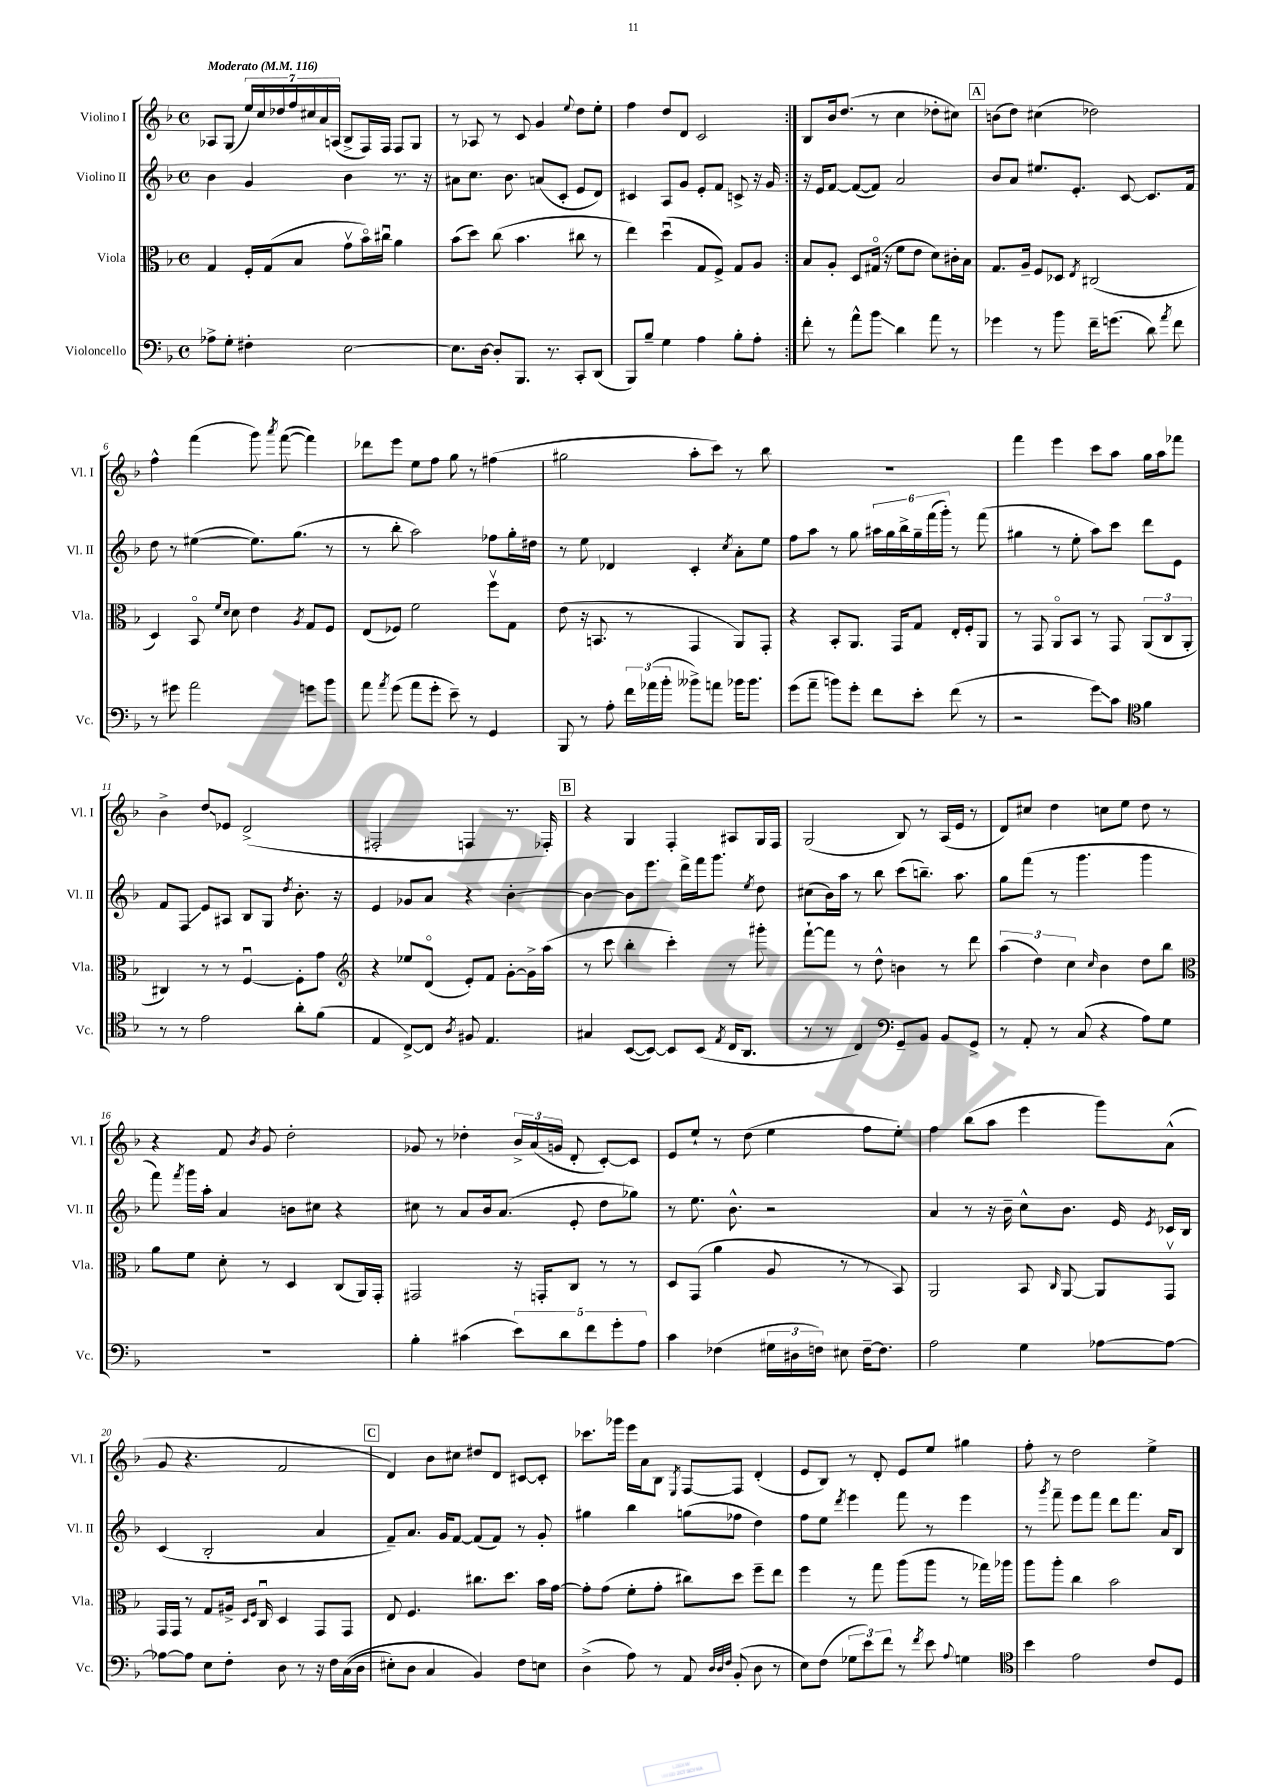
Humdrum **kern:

**kern	**kern	**kern	**kern
*staff4	*staff3	*staff2	*staff1
*clefF4	*clefC3	*clefG2	*clefG2
*k[b-]	*k[b-]	*k[b-]	*k[b-]
*M4/4	*M4/4	*M4/4	*M4/4
*met(c)	*met(c)	*met(c)	*met(c)
*MM116	*MM116	*MM116	*MM116
8A-^	4G	4b-	8A-
8G'	.	.	(8G
4F#'	16F'	4g	28ee)
.	.	.	28cc
.	(16G	.	.
.	.	.	28dd-
.	.	.	28ff
.	8B-	.	.
.	.	.	28cc#
.	.	.	28a
.	.	.	(28A
[2E	8gv	4b-	8B-^
.	16b-o)	.	16F)
.	16cc#u	.	16F
.	4a	8.r	8F
.	.	.	8G
.	.	16r	.
=	=	=	=
8.E]	(8b-	8a#	8r
.	8dd)	8.cc	8A-
[16D	.	.	.
8D']	(8cc	.	8r
.	.	8.b-	.
8.BBB-	4.b-	.	8c
.	.	(8a	4g
8.r	.	.	.
.	.	8c'	.
.	.	.	8qqee
8CC'	8cc#	8e	8dd
(8DD	8r	8d)	8ee'
=	=	=	=
8BBB-)	4ee)	4c#	4ff
8B-~	.	.	.
4G	(4ddu	8A	8dd
.	.	8g	8d
4A	8G	8e'	2c
.	8F^)	8f	.
8B-'	8G	8c^	.
8A'	8A	16r	.
.	.	16g	.
=:|!	=:|!	=:|!	=:|!
8f'	8B-	16r	8B-
.	.	16e	.
8r	8A'	[8f	16b-
.	.	.	(8.dd
8a^^	8D	(8f_	.
8b-	(16G#o	8f])	8r
.	16r	.	.
4d	8f	2a	4cc
.	8e	.	.
8a	8d)	.	8dd-'
8r	16c#'	.	8cc#)
.	16B-	.	.
=	=	=	=
4g-	8.G	8b-	(8b
.	.	8a	8dd)
.	16A~	.	.
8r	8F	8.ee#	(4cc#
8b-	8D-	.	.
.	.	8.e'	.
.	8qE	.	.
16f~	(2C#	.	2dd-)
(8.g	.	.	.
.	.	[8c	.
8d)	.	8.c]	.
8qa	.	.	.
8f	.	.	.
.	.	16f	.
=	=	=	=
8r	4D)	8dd	4ff^^
8g#	.	8r	.
2a	8BB-o	([4ee#	(4fff
.	16qqf	.	.
.	16qqd	.	.
.	8d	.	.
.	4e	8.ee#])	8ggg)
.	.	.	8qaaa
.	.	.	([8fff
.	.	(8.gg	.
.	8qA	.	.
8g	8G	.	4fff])
8b-	8F	8r	.
=	=	=	=
8a	(8E	8r	8ddd-
8qa	.	.	.
(8g	8F-)	8bb-'	8eee
8a	2f	2aa)	8ee
8g'	.	.	8ff
8e~)	.	.	8gg
8r	.	.	8r
4GG	8ffv	8ff-	(4ff#
.	8G	16gg'	.
.	.	16dd#	.
=	=	=	=
8BBB-	(8e	8r	2gg#
8r	16r	8ee	.
.	8.BB	.	.
8A'	.	4d-	.
24f	8r	.	.
(24a-	.	.	.
24b-'	.	.	.
8b--^)	4GG	4c'	8aa'
8a	.	.	8ccc)
.	.	8qcc	.
16b-	8AA)	8a'	8r
8.b-	.	.	.
.	8GG'	8ee	8bb-
=	=	=	=
(8g	4r	8ff	1r
8a~	.	8aa	.
8b)	8BB-'	8r	.
8g'	8.AA	8gg	.
8f	.	24aa#	.
.	.	24gg	.
.	16GG	.	.
.	.	24bb-^	.
8e'	8G	24gg~	.
.	.	(24fff	.
.	.	24ggg')	.
(8f	16E'	8r	.
.	16F'	.	.
8r	8AA	(8fff	.
=	=	=	=
2r	8r	4gg#	4fff
.	8GG	.	.
.	8AAo	8r	4eee
.	8BB-	8ee'	.
8g)	8r	8aa)	8ccc
8c	8GG	8ccc	8aa
*clefC4	*	*	*
4f	(12AA	8ddd	16gg
.	.	.	16aa
.	12C	.	.
.	.	8e	8fff-
.	12AA'	.	.
=	=	=	=
8r	4C#)	8f	4b-^
8r	.	8F	.
2e	8r	8e	8dd
.	8r	8A#	8e-
.	[4Fu	8B-	(2d^
.	.	8G	.
.	.	8qdd	.
8a'	8F']	8.b-'	.
(8f	8g	.	.
.	.	16r	.
=	=	=	=
*	*clefG2	*	*
4E	4r	4e	2F#'
[8C^)	8ee-	8g-	.
8C]	(8do	8a	.
8qA	.	.	.
8F#	8e')	4r	4F
4.E	8f	.	.
.	[8g'	[4b-'	8.r
.	16g^]	.	.
.	(16aa	.	16F-')
=	=	=	=
4G#	8r	4b-_	4r
.	8ccc	.	.
([8BB-	4bb-'	8b-]	4G
8BB-_)	.	8.eee	.
8BB-]	4ccc')	.	4F'
.	.	16ddd^	.
(8BB-	.	16fff	.
.	.	8.ggg	.
8qE	.	.	.
16C	8r	.	8A#
8.AA	.	.	.
.	.	8qee	.
.	8ggg#'	8dd	16G
.	.	.	16F
=	=	=	=
8r	[8fff`	(8cc#	(2G
8r	8fff]	16b-)	.
.	.	16aa	.
4C)	8r	8r	.
.	8dd^^	8bb-	.
*clefF4	*	*	*
8GG~	4b	(8ccc	8B-)
8BB-	.	8.bb~)	8r
8BB-	8r	.	(16A
.	.	8.aa	16e
8GG^	8ddd	.	8r
=	=	=	=
8r	(6aa	8gg	8d)
8AA'	.	(8fff	8cc#
.	6dd)	.	.
8r	.	8r	4dd
.	6cc	.	.
(8C	.	4.ggg	.
.	16qqcc	.	.
4r	4b-	.	8cc
.	.	.	8ee
8A)	8dd	4ggg	8dd
8G	8bb-	.	8r
=	=	=	=
*	*clefC3	*	*
1r	8a	8fff)	4r
.	.	8qfff	.
.	8f	16ggg	.
.	.	16aa'	.
.	8d'	4a	8f
.	.	.	8qb-
.	8r	.	8g
.	4D	8b	2dd'
.	.	8cc#	.
.	(8C	4r	.
.	16AA)	.	.
.	16GG'	.	.
=	=	=	=
4B-'	2GG#	8cc#	8g-
.	.	8r	8r
(4c#	.	8a	4dd-'
.	.	16b-	.
.	.	(8.a	.
10e)	16r	.	24b-^
.	.	.	(24a
.	16GG'	.	.
.	.	.	24g
10d	.	.	.
.	8C	8e'	8d'
10f	.	.	.
.	8r	8dd	[8c')
10g'	.	.	.
.	8r	8gg-)	8c]
10A	.	.	.
=	=	=	=
4c	8D	8r	8e
.	(8GG	8.ee	8ee`
(4F-	4a	.	8r
.	.	8.b-^^	.
.	.	.	(8dd
24G#	8A	2r	4ee
24D#	.	.	.
24F)	.	.	.
8E#	8r	.	.
[16F~	8r	.	8ff
8.F]	.	.	.
.	8BB-)	.	8ee')
=	=	=	=
2A	2AA	4a	4ff
.	.	8r	(8bb-
.	.	16r	8aa
.	.	16b-~	.
4G	8BB-	8cc^^	4eee
.	16qqC	.	.
.	[8AA	8.b-	.
[8A-	8AA]	.	8ggg)
.	.	16e	.
.	.	8qe	.
8A-_	8GGv	16c-	(8a^^
.	.	16B-	.
=	=	=	=
8A-_	16GG	(4c	8g
.	16GG	.	.
8A-]	8r	.	4.r
8E	8G	2B-'	.
8F'	16A#^	.	.
.	16qqD	.	.
.	16qqF	.	.
.	16Cu	.	.
8D	4D	.	2f
8r	.	.	.
16r	8GG	4a	.
16F	.	.	.
&((16C	8GG	.	.
16D	.	.	.
=	=	=	=
8E#')	8E	8f~)	4d)
8D	4.F	8.a	.
4C	.	.	8b-
.	.	16g	.
.	.	[8f	8cc#
4BB-&)	8.cc#	(8f]	8dd#
.	.	8f)	8d
.	8.dd	.	.
8F	.	8r	[8c#
8E	16b-	8g'	8c#']
.	[16g	.	.
=	=	=	=
(4D^	8g']	4gg#	8.ccc-
.	(8g	.	.
.	.	.	16ggg-
8A)	8f'	4bb-	16eee
.	.	.	16a
8r	8g'	.	8B-
.	.	.	8qE
8AA	8cc#)	(8gg	[8F
32qqD	.	.	.
32qqD	.	.	.
32qqF	.	.	.
(8BB-'	8dd	8ff-	8F]
8D	8ff~	4dd)	(4d'
8r	8ee	.	.
=	=	=	=
8E)	4ff	8ff	8e
(8F	.	8ee	8B-)
.	.	8qddd	.
12G-	8r	4eee	8r
12e)	.	.	.
.	8gg	.	8d'
12f	.	.	.
8r	(8aa	8fff	8e
8qf	.	.	.
8e	8aa	8r	8ee
8qqA	.	.	.
4G	8r	4eee	4gg#
.	16gg-)	.	.
.	16aa-	.	.
=	=	=	=
*clefC4	*	*	*
4b-	8aa	8r	8ff'
.	.	8qggg	.
.	8aa'	8fff~	8r
2e	4cc	8eee	2dd
.	.	8fff	.
.	2b-	8ddd	.
.	.	8.fff	.
8c	.	.	4ee^
.	.	16a	.
8D	.	8B-	.
==	==	==	==
*-	*-	*-	*-
